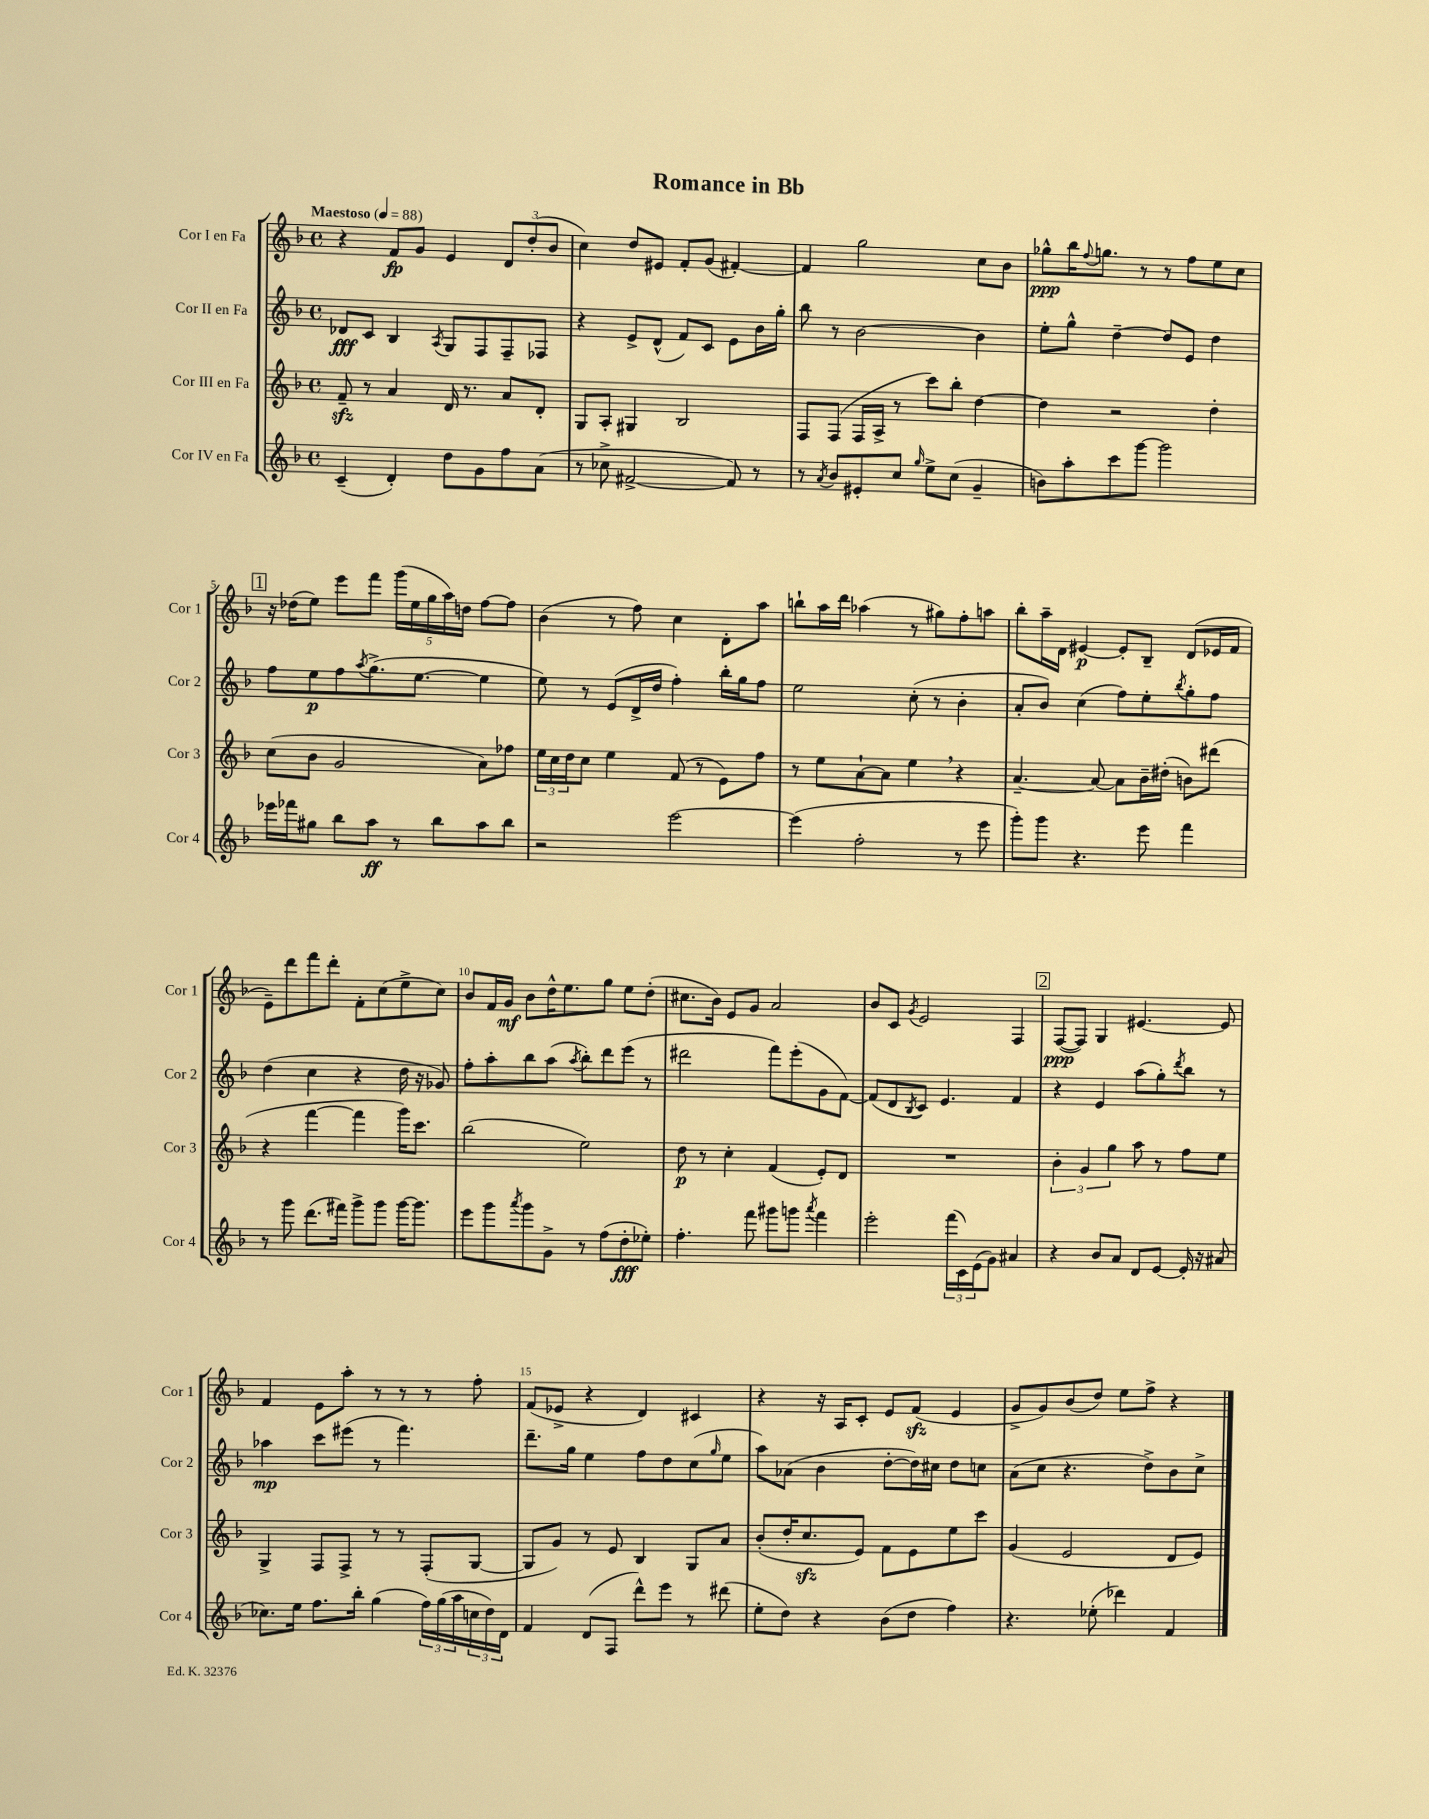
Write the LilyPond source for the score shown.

\header { title = "Romance in Bb" }
<<
\new StaffGroup <<
\new Staff = "s0" \with { instrumentName = "Cor I en Fa" shortInstrumentName = "Cor 1" } {
    \clef treble \key f \major \defaultTimeSignature \time 4/4 \tempo "Maestoso" 4 = 88
    r4 f'8\fp g'8 e'4 \tuplet 3/2 { d'8 d''8-.( bes'8 } |
    c''4) d''8 eis'8 f'8-. g'8( fis'4~-.) |
    fis'4 g''2 c''8 bes'8 |
    ges''8-^\ppp bes''16 \appoggiatura { f''8 } g''8. r8 r8 f''8 e''8 c''8 |
    \mark \markup { \box "1" } r16 des''16( e''8) e'''8 f'''8 \tuplet 5/4 { g'''16( e''16 g''16 a''16) d''16 } f''8~ f''8 |
    bes'4( r8 f''8) c''4 d'8-. a''8 |
    b''8-! a''16 d'''16 aes''4( r8 gis''8) f''8-. a''8 |
    bes''8-. a''16-- d'16 eis'4~\p eis'8-. bes8-- d'8( ees'16 f'16 |
    e'8--) d'''8 f'''8 d'''8-. f'8-. c''8( e''8-> c''8) |
    bes'8 f'16 g'16\mf bes'8 d''16-^ e''8. g''8 e''8 d''8-.( |
    cis''8. bes'16) e'8 g'8 a'2 |
    bes'8 c'8 \acciaccatura { g'8 } e'2 f4 |
    \mark \markup { \box "2" } f8~\ppp( f8) g4 eis'4.~ eis'8 |
    f'4 e'8 a''8-. r8 r8 r8 f''8-. |
    f'8( ees'8-> r4 d'4) cis'4 |
    r4 r16 a16 c'8-. e'8 f'8\sfz( e'4 |
    g'8-> g'8) bes'8( d''8) e''8 f''8-> r4 \bar "|." |
}
\new Staff = "s1" \with { instrumentName = "Cor II en Fa" shortInstrumentName = "Cor 2" } {
    \clef treble \key f \major \defaultTimeSignature \time 4/4
    des'8\fff c'8 bes4 \acciaccatura { a8 } g8 f8 f8-- fes8 |
    r4 e'8-> d'8-^( f'8) c'8 e'8 bes'16 g''16-. |
    bes''8 r8 bes'2~ bes'4 |
    e''8-. g''8-^ d''4~-- d''8 e'8 d''4 |
    \mark \markup { \box "1" } f''8 e''8\p f''8 \acciaccatura { a''8 } g''8.->( e''8.~ e''4 |
    e''8) r8 e'8( d'16-> d''16 f''4-.) bes''16-. g''16 f''8 |
    e''2 c''8-.( r8 bes'4-. |
    a'8-. bes'8) c''4( f''8) e''8-. \acciaccatura { bes''8 } g''8-. f''8 |
    d''4( c''4 r4 d''16 r16 ges'8) |
    f''8-. a''8-. bes''8 a''8( \acciaccatura { a''8 } bes''8-.) d'''8 e'''8( r8 |
    dis'''2 f'''8) e'''8-.( g'8 f'8~) |
    f'8( d'8 \acciaccatura { bes8 } c'8) e'4. f'4 |
    \mark \markup { \box "2" } r4 e'4 a''8( g''8-.) \acciaccatura { d'''8 } bes''8 r8 |
    aes''4\mp c'''8 eis'''8( r8 f'''4.) |
    d'''8.-- g''16 e''4 f''8 d''8 c''8( \grace { g''16 } e''8 |
    a''8) aes'8( bes'4 d''8~-. d''16) cis''16 d''8 c''8 |
    a'8( c''8 r4. d''8->) bes'8 c''8-> \bar "|." |
}
\new Staff = "s2" \with { instrumentName = "Cor III en Fa" shortInstrumentName = "Cor 3" } {
    \clef treble \key f \major \defaultTimeSignature \time 4/4
    f'8--\sfz r8 a'4 d'16 r8. a'8 d'8-. |
    g8 a8-. gis4 bes2 |
    f8 f8( f16 a16-> r8 c'''8) bes''8-. d''4~ |
    d''4 r2 d''4-. |
    \mark \markup { \box "1" } c''8( bes'8 g'2 a'8) fes''8 |
    \tuplet 3/2 { e''16 c''16 d''16 } c''8 e''4 f'8( r8 e'8) f''8 |
    r8 e''8 a'8~-! a'8 e''4 \breathe r4 |
    a'4.~-- a'8~ a'8 bes'16-- dis''16-.( b'8) dis'''8( |
    r4 f'''4~ f'''4 g'''16) c'''8. |
    bes''2( e''2) |
    d''8\p r8 c''4-. f'4( e'8-.) d'8 |
    R1 |
    \mark \markup { \box "2" } \tuplet 3/2 { bes'4-. g'4 g''4 } a''8 r8 f''8 e''8 |
    g4-> f8 f8-> r8 r8 f8-.( g8~ |
    g8 g'8) r8 e'8 bes4 g8 a'8 |
    bes'8-.( d''16-. c''8.\sfz e'8) f'8 e'8 e''8 c'''8 |
    g'4( e'2 d'8 e'8) \bar "|." |
}
\new Staff = "s3" \with { instrumentName = "Cor IV en Fa" shortInstrumentName = "Cor 4" } {
    \clef treble \key f \major \defaultTimeSignature \time 4/4
    c'4--( d'4-.) d''8 g'8 f''8 a'8( |
    r8 ces''8-> fis'2~-> fis'8) r8 |
    r8 \acciaccatura { a'8 } bes'8 eis'8-. c''8 \grace { g''16 } e''8-> c''8( g'4-- |
    b'8) a''8-. c'''8 g'''8~ g'''2 |
    \mark \markup { \box "1" } ees'''16 fes'''16 gis''8 bes''8 a''8\ff r8 bes''8 a''8 bes''8 |
    r2 e'''2~ |
    e'''4( f''2-. r8 e'''8 |
    g'''8-.) g'''8 r4. e'''8 f'''4 |
    r8 g'''8 d'''8.( fis'''16) g'''8-> g'''8 g'''16~ g'''8. |
    e'''8 g'''8 \acciaccatura { a'''8 } g'''8 g'8-> r8 f''8( d''8-.\fff ees''8-.) |
    f''4.-. f'''8 gis'''8 g'''8 \acciaccatura { a'''8 } f'''4 |
    e'''2-. \tuplet 3/2 { f'''16( c'16) e'16( } g'8) ais'4 |
    \mark \markup { \box "2" } r4 bes'8 a'8 d'8 e'8~ e'16-. r16 ais'8( |
    ces''8.) e''16 f''8. bes''16-. g''4( \tuplet 3/2 { f''16) g''16( a''16 } \tuplet 3/2 { c''16 d''16) d'16 } |
    f'4 d'8( f8 d'''8-^) e'''8 r8 dis'''8( |
    e''8-. d''8) r4 bes'8( d''8 f''4) |
    r4. ees''8-.( des'''4) f'4 \bar "|." |
}
>>
>>
\layout { \context { \Score \override BarNumber.break-visibility = ##(#f #t #t) barNumberVisibility = #(every-nth-bar-number-visible 5) } }
